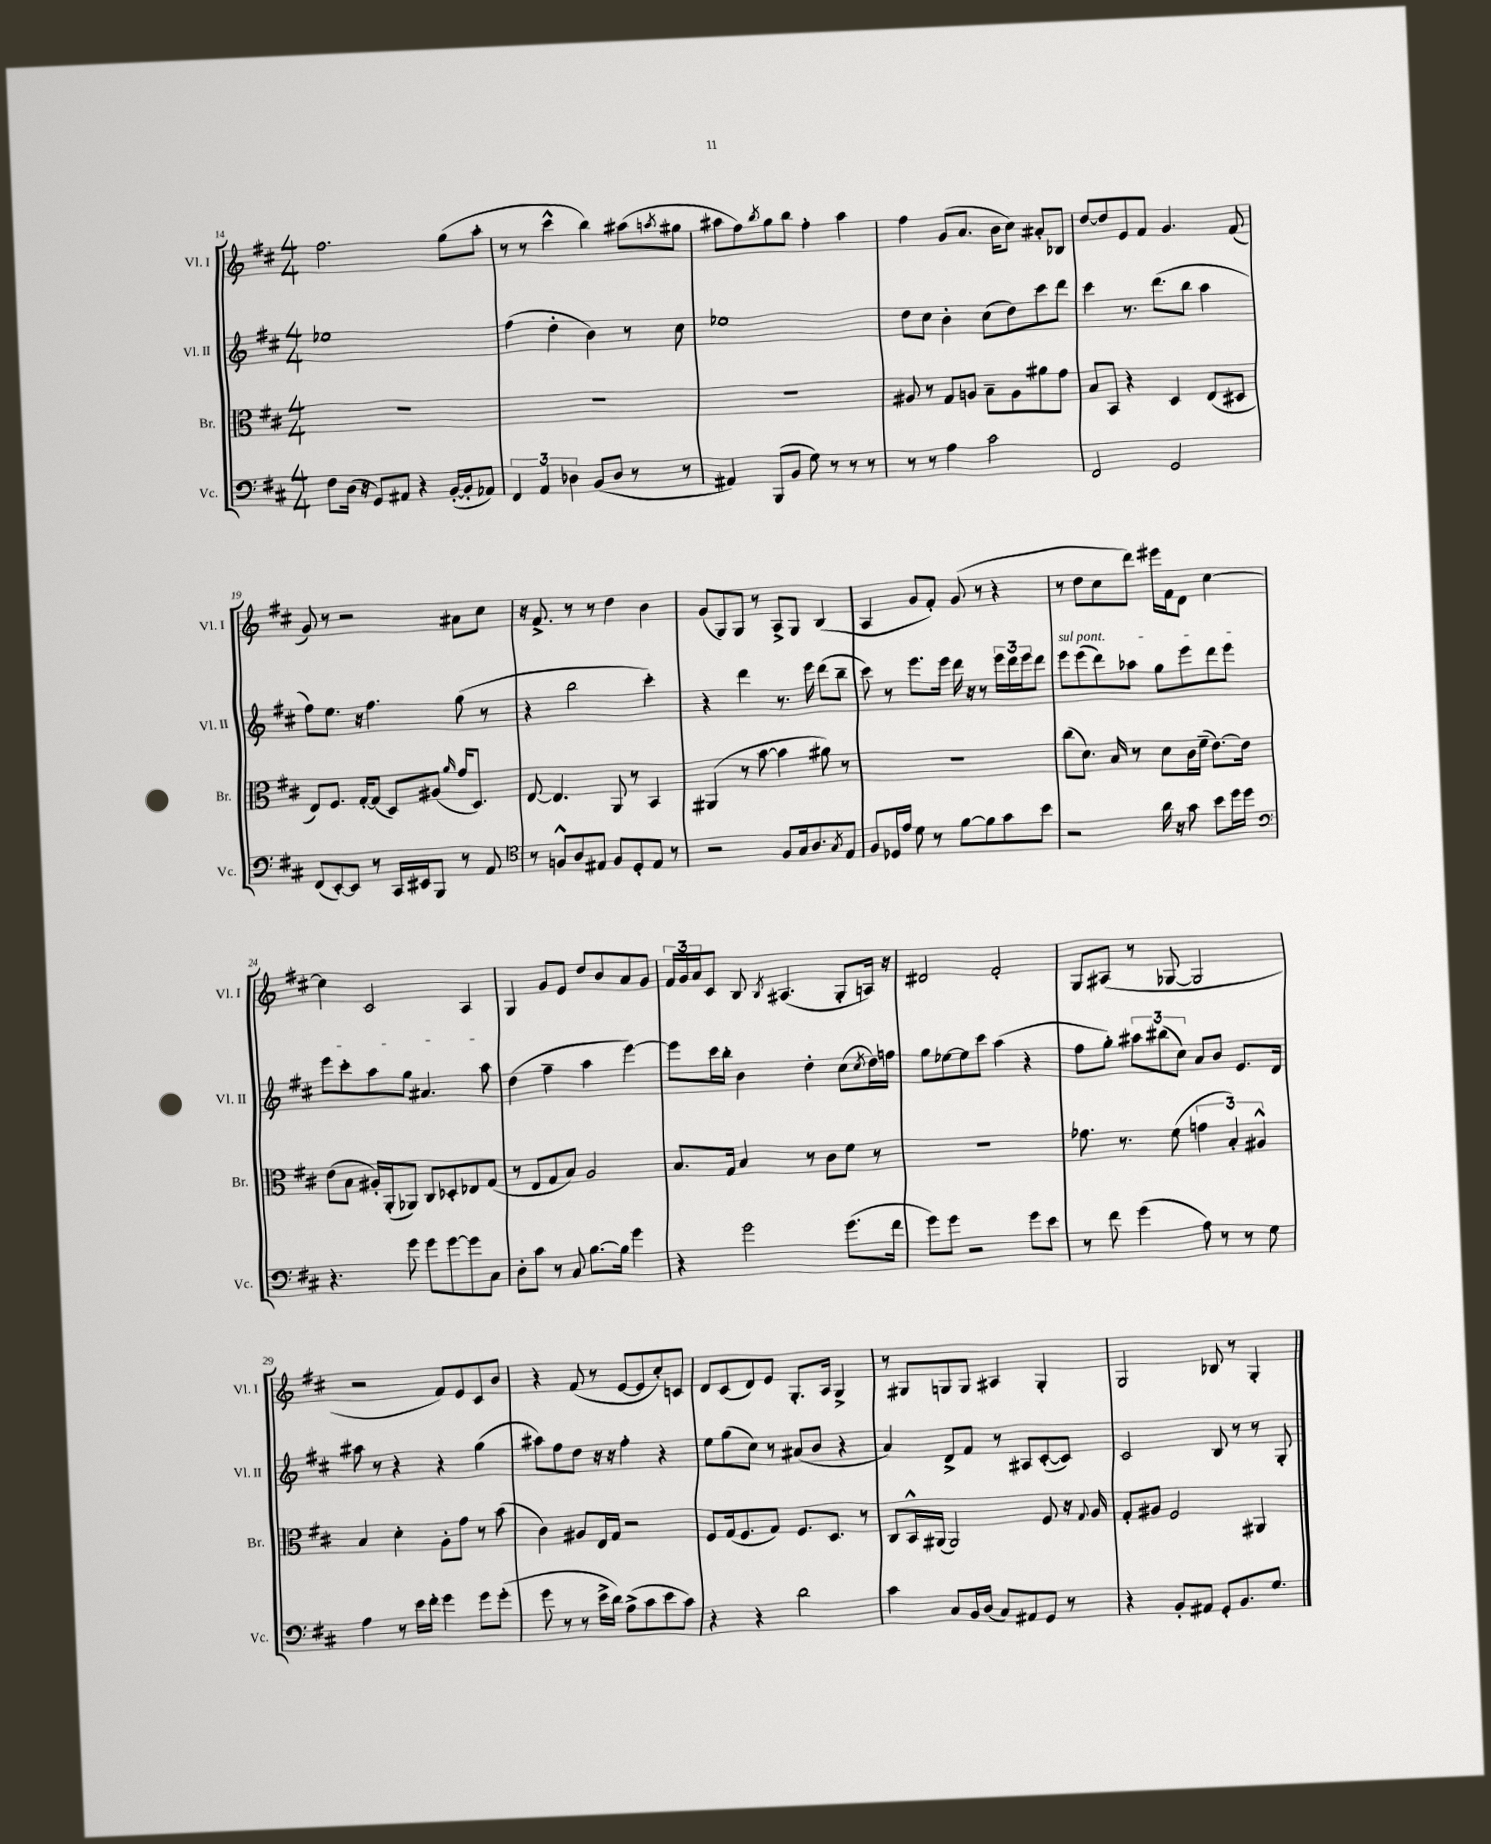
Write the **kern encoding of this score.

**kern	**kern	**kern	**kern
*staff4	*staff3	*staff2	*staff1
*clefF4	*clefC3	*clefG2	*clefG2
*k[f#c#]	*k[f#c#]	*k[f#c#]	*k[f#c#]
*M4/4	*M4/4	*M4/4	*M4/4
8F#	1r	1ee-	2.ff#
(16D	.	.	.
16r	.	.	.
8GG)	.	.	.
8AA#	.	.	.
4r	.	.	.
([16BB'	.	.	(8gg
16BB']	.	.	.
8AA-)	.	.	8aa'
=	=	=	=
6FF#	1r	(4ff#	8r
.	.	.	8r
6AA	.	.	.
.	.	4dd'	4ccc#^^
6D-	.	.	.
(8BB	.	4b)	4bb)
8D-	.	.	.
8r	.	8r	(8aa#
.	.	.	8qaa
8r	.	8cc#	8gg#
=	=	=	=
4AA#)	1r	1ee-	8aa#
.	.	.	8ff#)
.	.	.	8qbb
(8BBB	.	.	8gg
8BB	.	.	8bb
8G)	.	.	4ff#'
8r	.	.	.
8r	.	.	4aa#
8r	.	.	.
=	=	=	=
8r	8A#	8dd	4ff#
8r	8r	8cc#	.
4A	8G	4b'	(8g
.	8A	.	8.a
2c#	8B~	(8cc#	.
.	.	.	16b
.	8A	8dd)	8cc#)
.	8a#	8ccc#	8a#'
.	8g	8ddd	8B-
=	=	=	=
2FF#	8B	4ccc#	[8dd
.	8BB	.	8dd]
.	4r	8.r	8e
.	.	.	8f#
.	.	(8.ddd	.
2GG	4D	.	4.g
.	.	8bb	.
.	(8E	4aa	.
.	8D#	.	(8f#
=	=	=	=
(8FF#	8E)	8ff#)	8g)
[8EE')	8.F#	8.ee	8r
8EE]	.	.	2r
.	[16G'	16r	.
8r	(8G]	4.ff#	.
16CC#	8D)	.	.
16EE#	.	.	.
8BBB	(8A#	.	.
.	16qqa	.	.
8r	16g	(8gg	8a#
.	8.D)	.	.
8AA	.	8r	8cc#
=	=	=	=
*clefC4	*	*	*
8r	[8E	4r	16r
.	.	.	8.f#^
8F^^	4.E]	.	.
8A	.	2bb	8r
8E#	.	.	8r
8F	8AA	.	4dd
8D'	8r	.	.
8E#	4BB	4ccc#')	4b
8r	.	.	.
=	=	=	=
2r	(4AA#	4r	(8g
.	.	.	8G)
.	8r	4ddd	8G
.	[8b	.	8r
8F#	4b]	8.r	8A^
16G	.	.	8G
8.A	.	16eee	.
.	8a#)	(8ddd	(4B
8qG	.	.	.
8E	8r	8bb~	.
=	=	=	=
8F#	1r	8ccc#)	4A
16D-	.	8r	.
16e	.	.	.
8d	.	8.eee	8g
8r	.	.	8f#')
.	.	16eee	.
[8f#	.	16ddd	(8g
.	.	16r	.
8f#]	.	8r	8r
8g	.	24eee	4r
.	.	24ddd	.
.	.	24eee	.
8b	.	8ddd	.
=	=	=	=
2r	(8cc#	8eee	8r
.	8.d)	(8eee	8dd
.	.	8ddd)	8cc#
.	16B	.	.
.	8r	8aa-	8ddd)
16a	8d	8gg	16eee#
16r	.	.	16f#
8g	16c#	8eee	8d
.	(16f#~	.	.
8b	[8.e)	8ddd	[4cc#
16dd	.	8eee	.
16dd	16e]	.	.
=	=	=	=
*clefF4	*	*	*
4.r	(8e	8eee	4cc#]
.	8B	8ccc#'	.
.	16A#')	8aa	2c#
.	(16AA'	.	.
8g	8AA-)	8gg	.
8g	8C#	4.a#	.
[8g	8D-'	.	.
8g]	8E-	.	4A
8C#	(8G	8aa	.
=	=	=	=
8D'	8r	(4dd	4G
8c#	8E	.	.
8r	8G	4ff#~	8g
8C#	8B)	.	8e
[8.B	2A	4aa	8dd
.	.	.	8b
16B]	.	.	.
4g	.	[4eee)	8a
.	.	.	8g
=	=	=	=
4r	8.B	8eee]	24f#
.	.	.	24g
.	.	.	24a
.	.	16ccc#	8c#
.	16G	16bb'	.
2g	4B	4b	8B
.	.	.	8qB
.	.	.	(4.A#
.	8r	4dd'	.
.	8c#	.	.
(8.g	8f#	(8cc#	8G'
.	.	8qcc#	.
.	8r	16dd)	16A)
16f#	.	16ff	16r
=	=	=	=
8g)	1r	8gg	2d#
8g	.	[8ee-	.
2r	.	8ee-]	.
.	.	8ccc#	.
.	.	(4aa	2f#'
8g	.	4r	.
8e	.	.	.
=	=	=	=
8r	8.g-	8ff#	8G
8f#	.	8gg')	(8A#
.	8.r	.	.
(4g	.	12aa#	8r
.	.	(12bb#	.
.	(8f#	.	[8G-
.	.	12cc#)	.
8A)	6g	8a	2G-]
8r	.	8b	.
.	6B')	.	.
8r	.	8.e	.
.	6A#^^	.	.
8G	.	.	.
.	.	16d	.
=	=	=	=
4A	4B	8aa#	2r
.	.	8r	.
8r	4d'	4r	.
16e	.	.	.
16f#'	.	.	.
4g	8A'	4r	8f#)
.	8g	.	8e
8g	8r	(4gg	8c#
(8g'	(8b	.	8b
=	=	=	=
8g	4c#)	8aa#)	4r
8r	.	8ff#	.
8r	8A#	8dd	(8f#
16e^	16E	16r	8r
16d)	16G	16r	.
(8A^	2r	4ff#'	[8e
8c#	.	.	8e]
8e	.	4r	8cc#')
8c#)	.	.	8c
=	=	=	=
4r	8F#	8ee	8d
.	(16G	(8gg	(8c#
.	8.F#	.	.
4r	.	8cc#)	8d)
.	8G)	8r	8e
2d	8.F#	(8a#	8.G'
.	.	8b	.
.	8.D	.	16A
.	.	4r	4G^
.	8r	.	.
=	=	=	=
4c#	8C#	4a)	8r
.	16BB^^	.	8G#
.	(16AA#	.	.
8C#	2AA#)	8d^	8G
16BB	.	8f#	8G
(16D	.	.	.
8C#)	.	8r	4A#
8AA#	.	8A#	.
8GG	8F#	([8c#'	4G'
8r	16r	8c#])	.
.	8qqG	.	.
.	16A	.	.
=	=	=	=
4r	8G'	2c#	2G
.	8A#	.	.
8BB'	2F#	.	.
8AA#	.	.	.
8GG'	.	8B	8B-
8.BB	.	8r	8r
.	4AA#	8r	4G'
8.G	.	.	.
.	.	8G'	.
==	==	==	==
*-	*-	*-	*-
